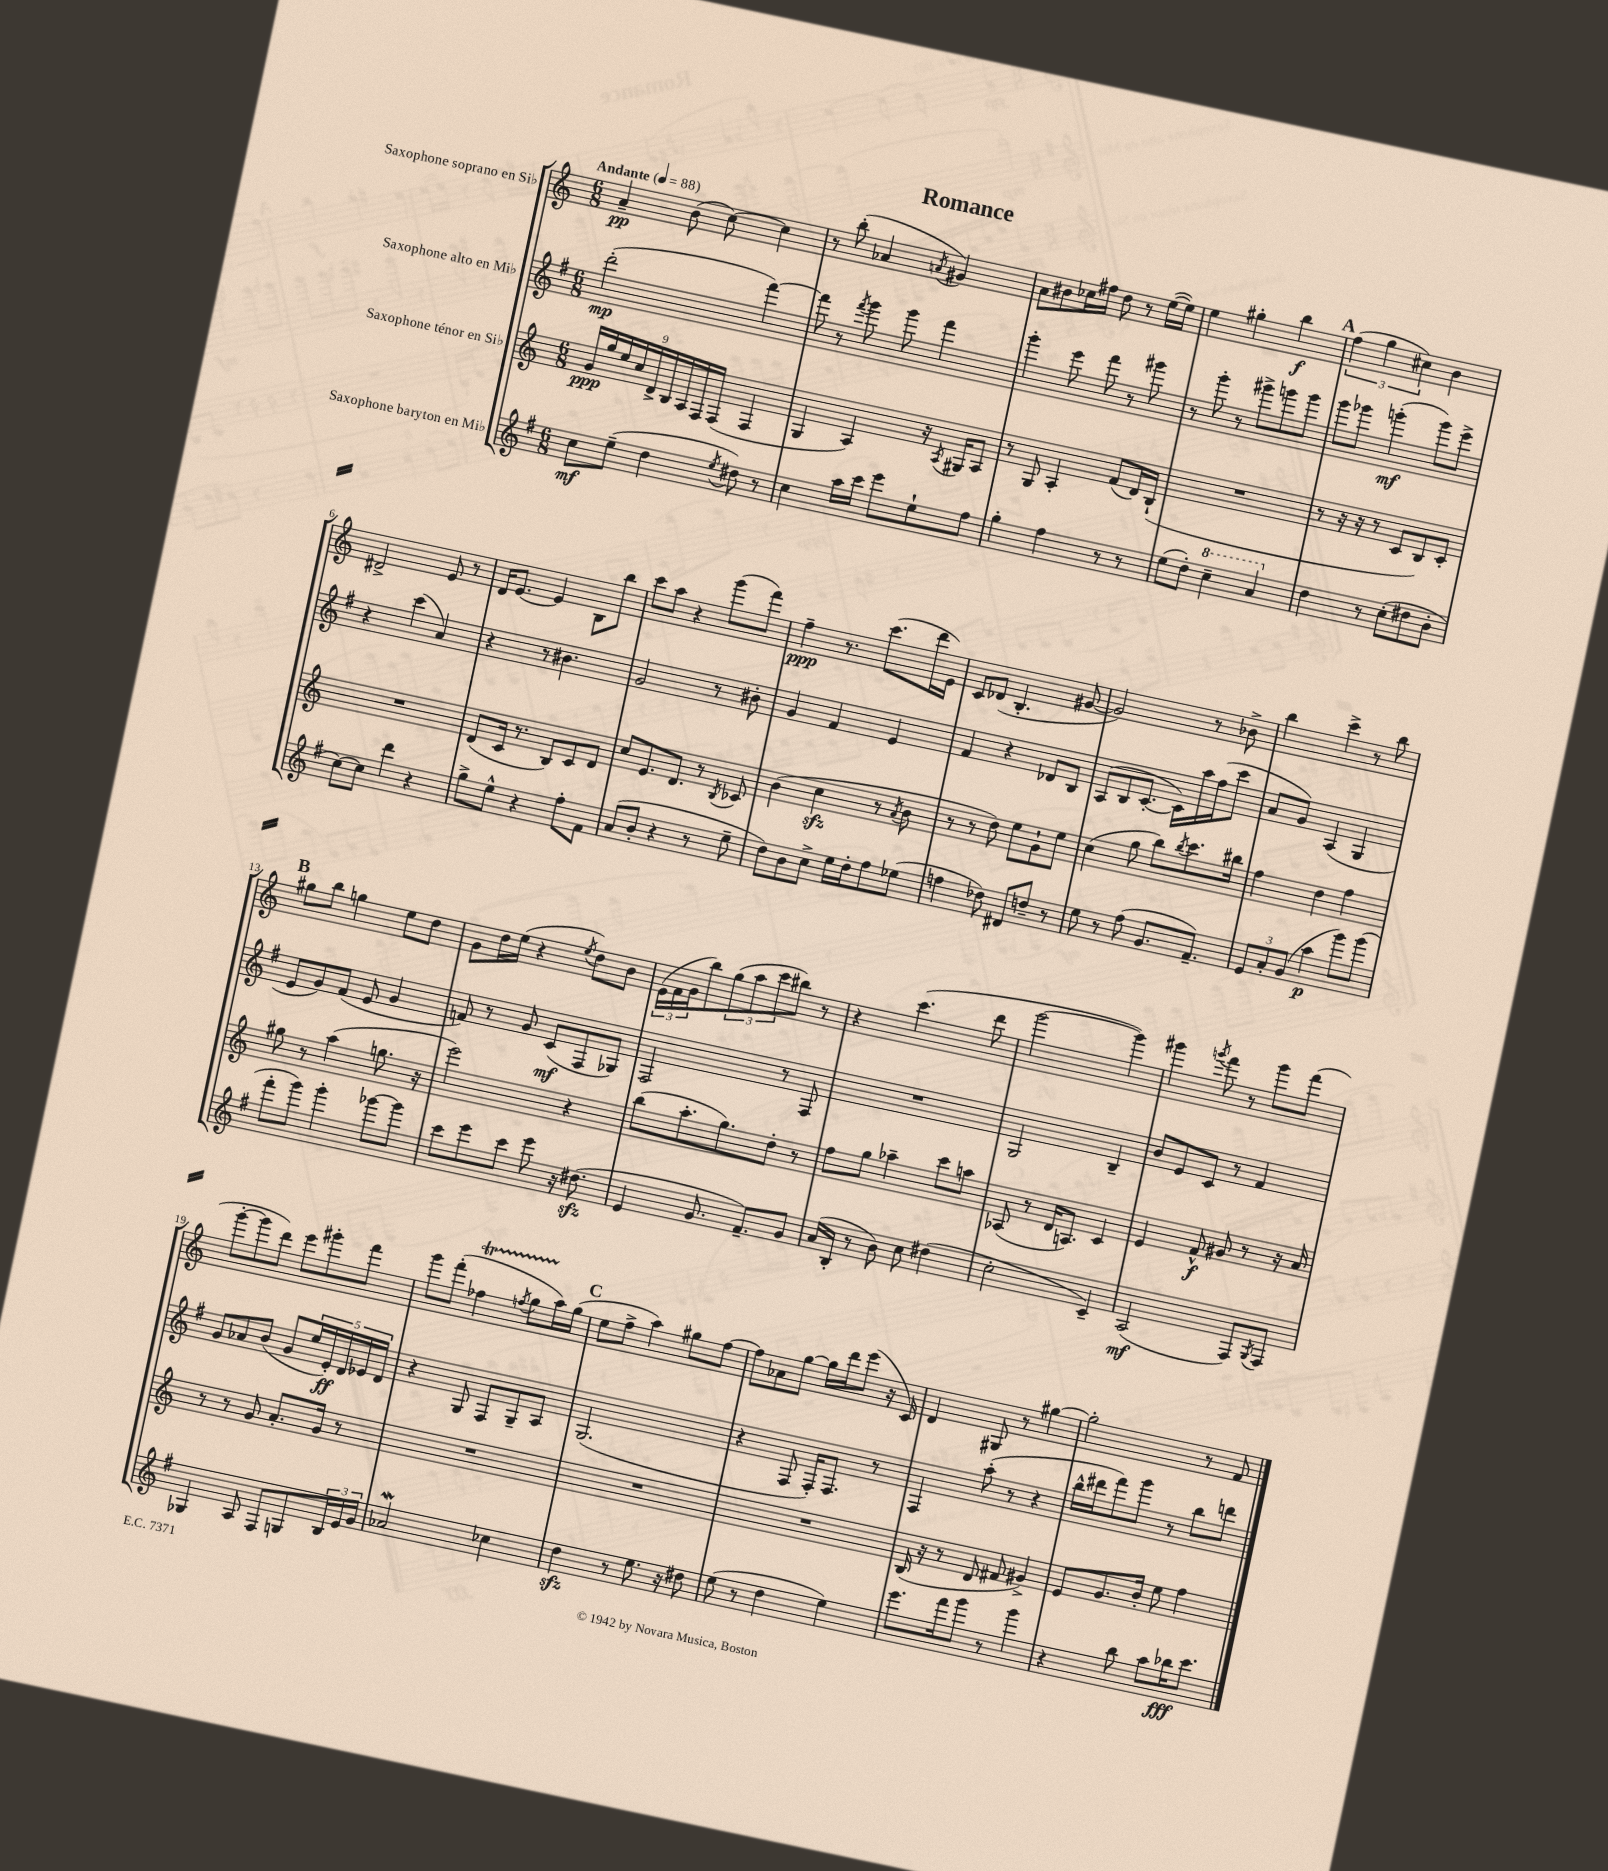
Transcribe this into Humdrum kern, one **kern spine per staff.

**kern	**dynam	**kern	**dynam	**kern	**dynam	**kern	**dynam
*part4	*part4	*part3	*part3	*part2	*part2	*part1	*part1
*staff4	*staff4	*staff3	*staff3	*staff2	*staff2	*staff1	*staff1
*I"Saxophone baryton en Mi♭	*	*I"Saxophone ténor en Si♭	*	*I"Saxophone alto en Mi♭	*	*I"Saxophone soprano en Si♭	*
*clefG2	*	*clefG2	*	*clefG2	*	*clefG2	*
*k[f#]	*	*k[]	*	*k[f#]	*	*k[]	*
*M6/8	*	*M6/8	*	*M6/8	*	*M6/8	*
*MM88	*	*MM88	*	*MM88	*	*MM88	*
=1	=1	=1	=1	=1	=1	=1	=1
!	!	!	!	!	!	!LO:TX:a:B:t=Andante	!
8cc\L	mf	18g/LL	ppp	(2ddd'\	mp	4a~/	pp
.	.	18gg/	.	.	.	.	.
.	.	18ee/	.	.	.	.	.
(8ee~\J	.	.	.	.	.	.	.
.	.	18cc/	.	.	.	.	.
.	.	18d^/	.	.	.	.	.
4dd\	.	.	.	.	.	(8b\	.
.	.	18B/	.	.	.	.	.
.	.	18A/	.	.	.	.	.
.	.	.	.	.	.	[8cc\)	.
.	.	18F/	.	.	.	.	.
.	.	(18F/JJ	.	.	.	.	.
8qee/	.	.	.	.	.	.	.
8dd#X\)	.	4F/	.	[4fff#\)	.	4cc\]	.
8r	.	.	.	.	.	.	.
=2	=2	=2	=2	=2	=2	=2	=2
4cc\	.	4G/	.	8fff#\]	.	8r	.
.	.	.	.	8r	.	(8bb'\	.
.	.	.	.	8qfff#/	.	.	.
16aa\LL	.	4A/)	.	8ggg\	.	4a-X/	.
16ccc\JJ	.	.	.	.	.	.	.
8eee\L	.	.	.	8ggg\	.	.	.
.	.	.	.	.	.	8qan/	.
8ee`\	.	16r	.	4fff#\	.	4g#X/)	.
.	.	8qA/	.	.	.	.	.
.	.	16G#X/KL	.	.	.	.	.
8ff#\J	.	8A/J	.	.	.	.	.
=3	=3	=3	=3	=3	=3	=3	=3
4gg'\	.	8r	.	4ggg'\	.	8a\L	.
.	.	8G/	.	.	.	8b#X\	.
4ff#\	.	4A'/	.	8eee\	.	16cc-X\L	.
.	.	.	.	.	.	16ff#X\JJ	.
.	.	.	.	8fff#\	.	8dd\	.
8r	.	(8f/L	.	8r	.	8r	.
8r	.	16d/L)	.	8ggg#X\	.	([16ee\LL	.
.	.	(16B`/JJ	.	.	.	16ee\JJ])	.
=4	=4	=4	=4	=4	=4	=4	=4
(8ee\L	.	2.r	.	8r	.	4ee\	.
8dd'\J)	.	.	.	8ggg'\	.	.	.
*8va	*	*	*	*	*	*	*
4ccc~\	.	.	.	8r	.	4gg#X'\	.
.	.	.	.	8ggg#X^\L	.	.	.
4aa/	.	.	.	8gggn\	.	4bb\	f
.	.	.	.	8ggg\J	.	.	.
!!LO:REH:place=s1:t=A
=5	=5	=5	=5	=5	=5	=5	=5
*X8va	*	*	*	*	*	*	*
4dd\	.	8r	.	8ggg\L	.	(6ff\	.
.	.	16r	.	8ggg-X\J	.	.	.
.	.	.	.	.	.	6gg\	.
.	.	16r	.	.	.	.	.
8r	.	8r	.	(4gggn'\	mf	.	.
.	.	.	.	.	.	6cc#X\)	.
(8cc'\L	.	8c/L	.	.	.	.	.
8dd#X\	.	8B/)	.	8ggg\L)	.	4b\	.
8b'\J	.	8c'/J	.	8eee^\J	.	.	.
!!LO:LB:g=z
=6	=6	=6	=6	=6	=6	=6	=6
[8cc\L)	.	2.r	.	4r	.	2d#X^/	.
8cc\J]	.	.	.	.	.	.	.
4ddd\	.	.	.	(4ccc\	.	.	.
4r	.	.	.	4a/)	.	8e/	.
.	.	.	.	.	.	8r	.
=7	=7	=7	=7	=7	=7	=7	=7
8gg^\L	.	(8d/L	.	4r	.	16d/KL	.
.	.	.	.	.	.	[8.e/J	.
8ee^^\J	.	16c/Jk	.	.	.	.	.
.	.	8.r	.	.	.	.	.
4r	.	.	.	8r	.	4e/]	.
.	.	8B/L)	.	4.b#X\	.	.	.
8ff#'\L	.	8c/	.	.	.	8B\L	.
8f#\J	.	8d/J	.	.	.	8bb\J	.
=8	=8	=8	=8	=8	=8	=8	=8
(8a/L	.	8cc/L	.	2g/	.	8ccc\L	.
8b'/J	.	8.e/	.	.	.	8aa\J	.
4r	.	.	.	.	.	4r	.
.	.	8.d/J	.	.	.	.	.
8r	.	8r	.	8r	.	(8ggg\L	.
.	.	8qB/	.	.	.	.	.
8ee~\	.	8c-X/	.	8b#X'\	.	8fff\J)	.
=9	=9	=9	=9	=9	=9	=9	=9
8dd\L)	.	(4b\	.	4g/	.	4ff~\	ppp
8b\	.	.	.	.	.	.	.
8cc^\J	.	4cczz\	.	4f#/	.	8.r	.
16ee\LL	.	.	.	.	.	.	.
16dd'\J	.	.	.	.	.	(8.ccc\L	.
8ff#\	.	8r	.	4e/	.	.	.
.	.	8qa/	.	.	.	.	.
(8ee-X\J	.	8b\	.	.	.	16ddd\L	.
.	.	.	.	.	.	16e\JJ)	.
=10	=10	=10	=10	=10	=10	=10	=10
4ffn\	.	8r	.	4f#/	.	8c/L	.
.	.	8r	.	.	.	(8d-X/J	.
8dd-X\)	.	8dd\)	.	4r	.	4.B'/	.
8d#X/L	.	8ee\L	.	.	.	.	.
8ddn~/J	.	8g`\	.	8d-X/L	.	.	.
8r	.	8ee\J	.	8B/J	.	[8g#X/	.
=11	=11	=11	=11	=11	=11	=11	=11
8ee\	.	(4cc\	.	(8A/L	.	2g#/])	.
8r	.	.	.	8B/	.	.	.
(8ff#\	.	8gg\	.	[8.c'/J	.	.	.
8.g/L	.	8bb\L)	.	.	.	.	.
.	.	.	.	16c\LL])	.	.	.
.	.	8qbb/	.	.	.	.	.
.	.	8.ccc\	.	16aa\	.	8r	.
8.f#~/J)	.	.	.	(16ff#\J	.	.	.
.	.	.	.	8ccc\J	.	8b-X^\	.
.	.	16bb#X\Jk	.	.	.	.	.
=12	=12	=12	=12	=12	=12	=12	=12
12e/L	.	4ff\	.	8a/L	.	4bb\	.
12a'/	.	.	.	.	.	.	.
.	.	.	.	8g/J)	.	.	.
(12g/J	.	.	.	.	.	.	.
4aa\	p	4dd\	.	(4A/	.	4ccc^\	.
8ggg\L)	.	4ff\	.	4G/	.	8r	.
(8ggg\J	.	.	.	.	.	8bb\	.
!!LO:LB:g=z
!!LO:REH:place=s1:t=B
=13	=13	=13	=13	=13	=13	=13	=13
8fff#'\L	.	8gg#X\	.	8e/L	.	8gg#X\L	.
8ggg\J)	.	8r	.	8g/)	.	8bb\J	.
4ggg'\	.	(4aa\	.	(8f#/J	.	4ggn\	.
.	.	.	.	8e/	.	.	.
[8ggg-X\L	.	8.ggn\	.	4g/	.	8ee\L	.
8ggg-\J]	.	.	.	.	.	8dd\J	.
.	.	16r	.	.	.	.	.
=14	=14	=14	=14	=14	=14	=14	=14
8ccc\L	.	2eee\)	.	8fn/)	.	8g\L	.
8eee\	.	.	.	8r	.	16dd\L	.
.	.	.	.	.	.	(16ee\JJ	.
8ccc\J	.	.	.	8g/	.	4r	.
8eee\	.	.	.	(8c/L	mf	.	.
.	.	.	.	.	.	8qee/	.
16r	.	4r	.	8F#/	.	8dd\L)	.
(8.dd#Xzz\	.	.	.	.	.	.	.
.	.	.	.	8G-X/J)	.	8b\J	.
=15	=15	=15	=15	=15	=15	=15	=15
4e/	.	(8bb\L	.	2F#/	.	(24e\LL	.
.	.	.	.	.	.	24f\	.
.	.	.	.	.	.	24g\J	.
.	.	8.aa'\	.	.	.	8bb\)	.
8.g/	.	.	.	.	.	(12gg\	.
.	.	8.gg\)	.	.	.	.	.
.	.	.	.	.	.	12aa\	.
.	.	.	.	.	.	12ccc\	.
8.f#~/L)	.	.	.	.	.	.	.
.	.	8dd'\J	.	8r	.	8bb#X\J)	.
8g/J	.	8r	.	8F#/	.	8r	.
=16	=16	=16	=16	=16	=16	=16	=16
(16a/LL	.	8ff\L	.	2.r	.	4r	.
16B'/JJ	.	.	.	.	.	.	.
8r	.	8gg\J	.	.	.	.	.
8b\)	.	4aa-X~\	.	.	.	(4.ccc\	.
8cc\	.	.	.	.	.	.	.
(4dd#X\	.	8ccc\L	.	.	.	.	.
.	.	8aan\J	.	.	.	8ddd\	.
=17	=17	=17	=17	=17	=17	=17	=17
2cc'\	.	(8A-X/	.	2G/	.	[2ggg\	.
.	.	8r	.	.	.	.	.
.	.	16d/KL	.	.	.	.	.
.	.	8.An/J)	.	.	.	.	.
4c~/)	.	4c/	.	4B~/	.	4ggg\])	.
=18	=18	=18	=18	=18	=18	=18	=18
(2A/	mf	4e/	.	8b/L	.	4ggg#X\	.
.	.	.	.	8e/	.	.	.
.	.	.	.	.	.	8qgggn/	.
.	.	8f^^/	f	8c/J	.	8fff\	.
.	.	8g#X/	.	8r	.	8r	.
8F#/L)	.	8r	.	4f#/	.	8ggg\L	.
8qG/	.	.	.	.	.	.	.
8F#/J	.	16r	.	.	.	(8fff\J	.
.	.	16a/	.	.	.	.	.
!!LO:LB:g=z
=19	=19	=19	=19	=19	=19	=19	=19
4G-X/	.	8r	.	8g/L	.	[8ggg'\L	.
.	.	8r	.	8a-X/	.	8ggg\]	.
8A/	.	8g/	.	(8b/J	.	8ddd\J)	.
8F#/L	.	8.a'/L	.	8g/L	.	8eee\L	.
8Gn/	.	.	.	20ee/L	.	8ggg#X'\	.
.	.	.	.	20e'/)	ff	.	.
.	.	16g/Jk	.	.	.	.	.
.	.	.	.	20d/	.	.	.
24B/L	.	8r	.	.	.	8fff\J	.
.	.	.	.	20e-X/	.	.	.
24e/	.	.	.	.	.	.	.
.	.	.	.	20d/JJ	.	.	.
24g/JJ	.	.	.	.	.	.	.
=20	=20	=20	=20	=20	=20	=20	=20
2a-Xw/	.	2.r	.	4r	.	8ggg\L	.
.	.	.	.	.	.	(8fff'\J	.
.	.	.	.	8G/	.	4ff-XT\	.
.	.	.	.	8F#/L	.	.	.
.	.	.	.	.	.	8qffn/	.
4cc-X\	.	.	.	8G~/	.	8ggTTT\L	.
.	.	.	.	8A/J	.	16aa\L)	.
.	.	.	.	.	.	(16gg\JJ	.
!!LO:REH:place=s1:t=C
=21	=21	=21	=21	=21	=21	=21	=21
4ddzz\	.	2.r	.	(2.G/	.	8ee\L	.
.	.	.	.	.	.	8ff^\J	.
8r	.	.	.	.	.	4aa\)	.
8.ee\	.	.	.	.	.	.	.
.	.	.	.	.	.	8gg#X\L	.
16r	.	.	.	.	.	.	.
8dd#X\	.	.	.	.	.	[8ff\J	.
=22	=22	=22	=22	=22	=22	=22	=22
(8ee\	.	2.r	.	4r	.	8ff\L]	.
8r	.	.	.	.	.	8a-X\	.
4dd\	.	.	.	8F#/	.	[8gg\J	.
.	.	.	.	16F#'/KL)	.	16gg\LL]	.
.	.	.	.	8.F#/J	.	16ddd\J	.
4ee\)	.	.	.	.	.	(8eee\J	.
.	.	.	.	8r	.	16r	.
.	.	.	.	.	.	16c/)	.
=23	=23	=23	=23	=23	=23	=23	=23
8.eee\L	.	(16B/	.	4F#/	.	4d/	.
.	.	16r	.	.	.	.	.
.	.	8r	.	.	.	.	.
16fff#\k	.	.	.	.	.	.	.
8ggg\J	.	8d/	.	(8aa'\	.	8G#X/	.
8r	.	8f#X/	.	8r	.	8r	.
4ggg\	.	4g#X^/)	.	4r	.	[4gg#X\	.
=24	=24	=24	=24	=24	=24	=24	=24
4r	.	8e/L	.	16bb^^\LL	.	2gg#'\]	.
.	.	.	.	16ddd#X\J	.	.	.
.	.	8.g/	.	8fff#\)	.	.	.
8bb\	.	.	.	8ggg\J	.	.	.
.	.	16b'/Jk	.	.	.	.	.
8aa\L	.	8ee\	.	8r	.	.	.
16bb-X\K	fff	4ff\	.	8bb\L	.	8r	.
8.ccc\J	.	.	.	.	.	.	.
.	.	.	.	8dddn\J	.	8f/	.
==	==	==	==	==	==	==	==
*-	*-	*-	*-	*-	*-	*-	*-
